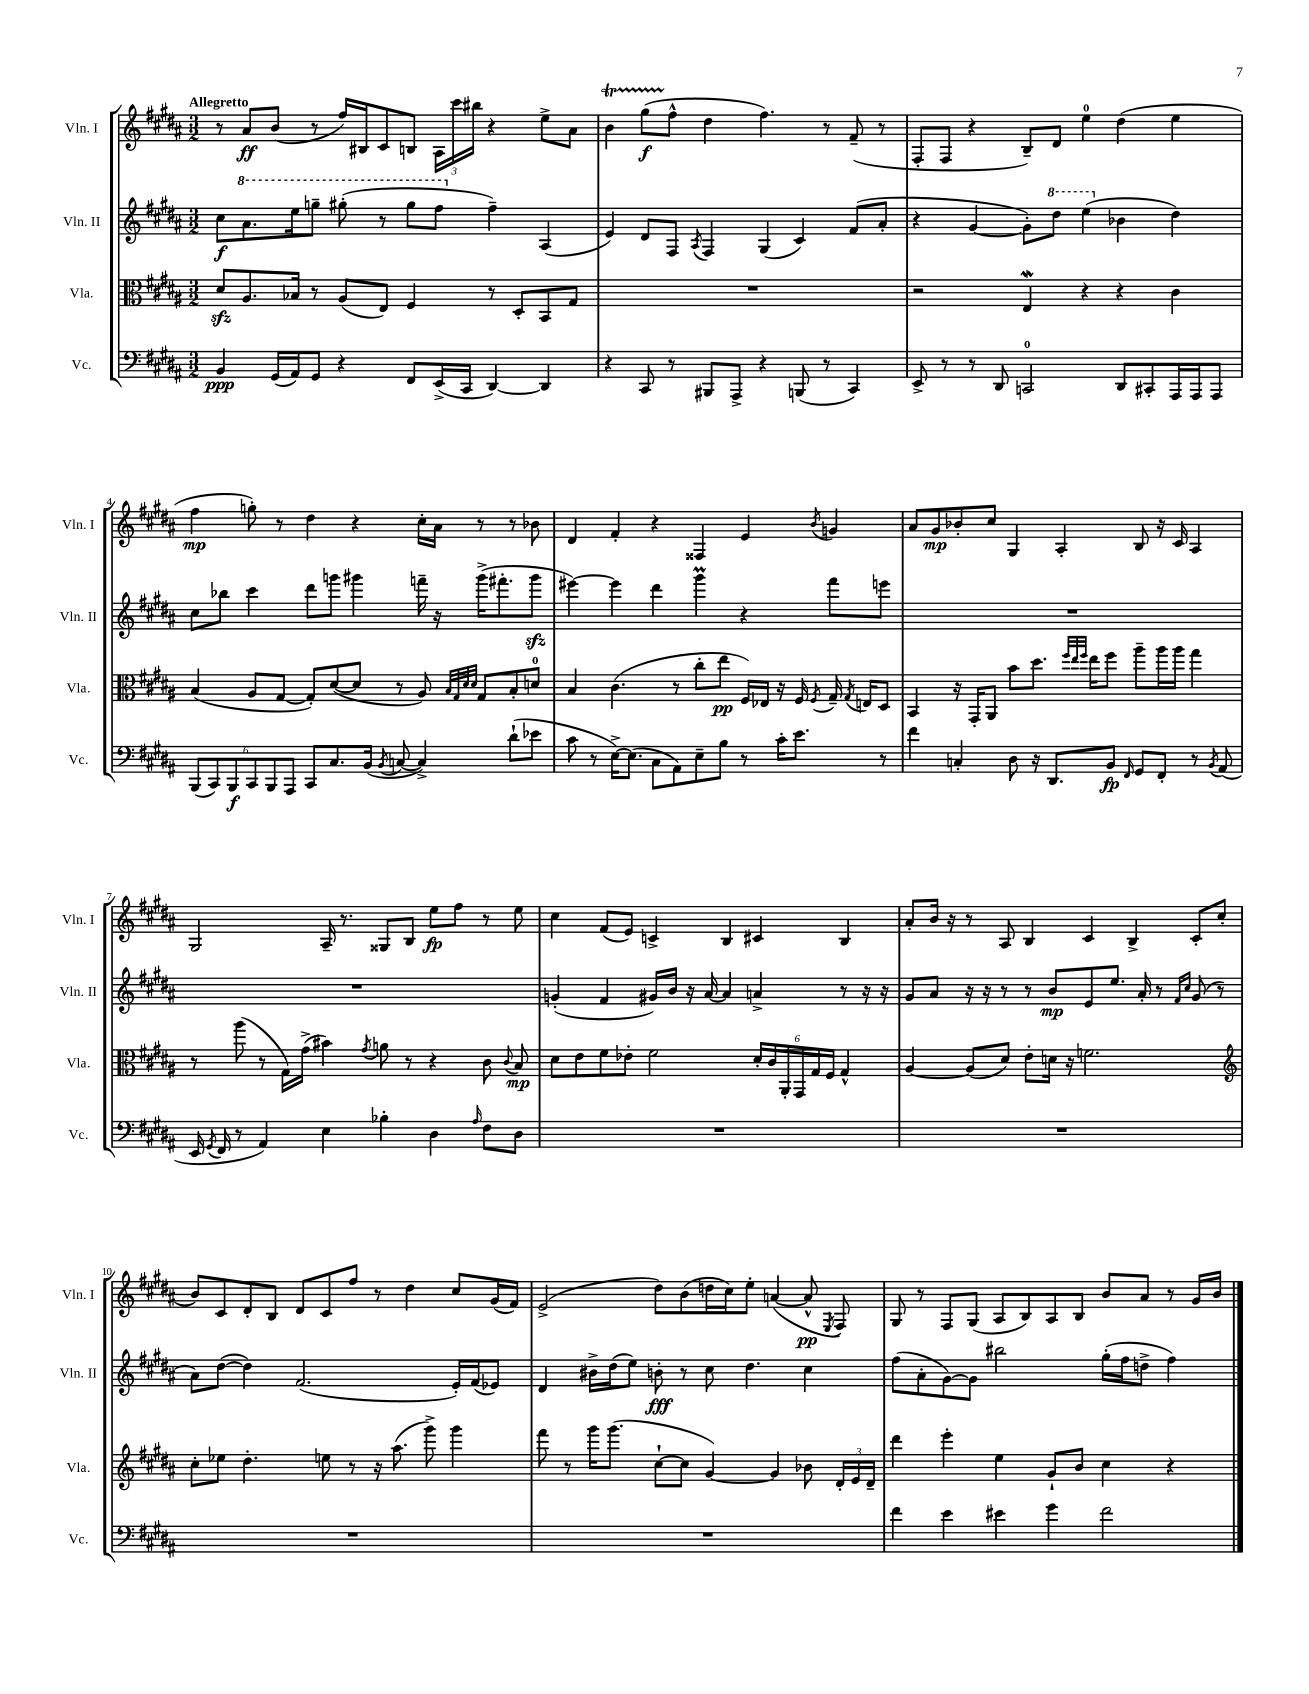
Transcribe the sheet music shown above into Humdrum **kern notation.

**kern	**kern	**kern	**kern
*staff4	*staff3	*staff2	*staff1
*clefF4	*clefC3	*clefG2	*clefG2
*k[f#c#g#d#a#]	*k[f#c#g#d#a#]	*k[f#c#g#d#a#]	*k[f#c#g#d#a#]
*M3/2	*M3/2	*M3/2	*M3/2
4BB/	8d#/L	8cc#\L	8r
.	8.A#/	8.aa#\	8a#/L
(16GG#/LL	.	.	(8b/J
16AA#/J)	16B-/Jk	16eee\k	.
8GG#/J	8r	8ggg~\J	8r
4r	(8A#/L	(8ggg#'\	16ff#/LL)
.	.	.	16B#/J
.	8E/J)	8r	8c#/
8FF#/L	4F#/	8ggg#\L	8B/J
(16EE^/L	.	8fff#\J	24A#\LL
.	.	.	24ccc#\
16CC#/JJ	.	.	.
.	.	.	24bb#\JJ
[4DD#/)	8r	4ff#~\)	4r
.	8D#'/L	.	.
4DD#/]	8BB/	(4A#/	8ee^\L
.	8G#/J	.	8a#\J
=	=	=	=
4r	1.r	4e/)	4b\
8CC#/	.	8d#/L	(8gg#\L
8r	.	8F#/J	8ff#^^\J
.	.	8qA#/	.
8BBB#/L	.	4F#/	4dd#\
8AAA#^/J	.	.	.
4r	.	(4G#/	4.ff#\)
(8BBB/	.	4c#/)	.
8r	.	.	8r
4CC#/)	.	(8f#/L	(8f#~/
.	.	8a#'/J	8r
=	=	=	=
8EE^/	2r	4r	8F#'/L
8r	.	.	8F#/J
8r	.	[4g#/	4r
8DD#/	.	.	.
2CC/	4E/	8g#'\]L)	8B~/L)
.	.	8ddd#\J	8d#/J
.	4r	(4eee\	4ee\
8DD#/L	4r	4b-\	(4dd#\
8CC#'/	.	.	.
16AAA#/L	4c#\	4dd#\)	4ee\
16AAA#/J	.	.	.
8AAA#/J	.	.	.
=	=	=	=
(12BBB/L	(4B/	8cc#\L	4ff#\
12CC#/)	.	.	.
.	.	8bb-\J	.
12BBB/	.	.	.
12CC#/	8A#/L	4ccc#\	8gg'\)
12BBB/	.	.	.
.	[8G#/J	.	8r
12AAA#/J	.	.	.
8CC#/L	8G#'/]L)	8ddd#\L	4dd#\
8.C#/	([8d#/	8ggg\J	.
.	8d#/]J	4ggg#\	4r
(16BB/Jk	.	.	.
8qBB/	.	.	.
[8C/	8r	.	.
4C^/])	8A#/)	16fff~\	16cc#'\LL
.	.	16r	16a#\JJ
.	32qqB/LLL	.	.
.	32qqG#/	.	.
.	32qqd#/	.	.
.	32qqd#/JJJ	.	.
.	8G#/L	(16ggg#^\LK	8r
.	.	8.fff#'\	.
(8d#`\L	8B'/	.	8r
8e-\J	8d/J	8ggg#\J	8b-\
=	=	=	=
8c#\	4B/	[4eee#\)	4d#/
8r	.	.	.
[16E^\LK)	(4.c#\	4eee#\]	4f#'/
(8.E\]J	.	.	.
8C#\L	.	4ddd#\	4r
8AA#\)	8r	.	.
8E~\	8cc#'\L	4ggg#\	4F##/
8B\J	8ee\J	.	.
8r	16F#/LL)	4r	4e/
.	16E-/JJ	.	.
16c#'\LK	16r	.	.
8.e\J	16F#/	.	.
.	8qF#/	.	8qb/
.	16G#~/	8fff#\L	4g/
.	8qG#/	.	.
.	16E/LK	.	.
8r	8D#/J	8eee\J	.
=	=	=	=
4f#\	4BB/	1.r	8a#/L
.	.	.	8g#/
4C'/	16r	.	8b-'/
.	16GG#'/LK	.	.
.	8AA#/J	.	8cc#/J
8D#\	8b\L	.	4G#/
16r	8.dd#\J	.	.
8.DD#/L	.	.	.
.	.	.	4A#'/
.	32qqff#/LLL	.	.
.	32qqee/	.	.
.	32qqff#/JJJ	.	.
.	16ee\LK	.	.
8BB/J	8ff#\J	.	.
16qqFF#/	.	.	.
8GG#/L	8aa#~\L	.	8B/
8FF#'/J	16aa#\L	.	16r
.	16aa#\JJ	.	16c#/
8r	4gg#\	.	4A#/
8qBB/	.	.	.
(8AA#/	.	.	.
=	=	=	=
16EE/	8r	1.r	2G#/
8qGG#/	.	.	.
16FF#/	.	.	.
8r	(8aa#\	.	.
4AA#/)	8r	.	.
.	16G#\LL)	.	.
.	(16g#^\JJ	.	.
4E\	4b#\)	.	16A#~/
.	.	.	8.r
.	8qg#/	.	.
4B-'\	8a\	.	8G##/L
.	8r	.	8B/J
4D#\	4r	.	8ee\L
.	.	.	8ff#\J
16qqA#/	.	.	.
8F#\L	8c#\	.	8r
.	8qqc#/	.	.
8D#\J	8B/	.	8ee\
=	=	=	=
1.r	8d#\L	(4g'/	4cc#\
.	8e\	.	.
.	8f#\	4f#/	(8f#/L
.	8e-'\J	.	8e/J)
.	2f#\	16g#/LL)	4c^/
.	.	16b/JJ	.
.	.	16r	.
.	.	[16a#/	.
.	.	4a#/]	4B/
.	24d#'/LL	4a^/	4c#/
.	24c#/	.	.
.	24AA#'/	.	.
.	24GG#/	.	.
.	24G#/	.	.
.	24F#/JJ	.	.
.	4G#^^/	8r	4B/
.	.	16r	.
.	.	16r	.
=	=	=	=
1.r	[4A#/	8g#/L	8a#'/L
.	.	8a#/J	16b/Jk
.	.	.	16r
.	(8A#/]L	16r	8r
.	.	16r	.
.	8d#/J)	8r	8A#/
.	8e'\L	8r	4B/
.	16d\Jk	8b/L	.
.	16r	.	.
.	2.f\	8e/	4c#/
.	.	8.ee/J	.
.	.	.	4B^/
.	.	16a#'/	.
.	.	8r	.
.	.	16qqf#/LL	.
.	.	16qqcc#/JJ	.
.	.	(8g#/	8c#'/L
.	.	8r	(8cc#/J
=	=	=	=
*	*clefG2	*	*
1.r	8cc#'\L	8a#\L)	8b/L)
.	8ee-\J	([8dd#\J	8c#/
.	4.dd#'\	4dd#\])	8d#'/
.	.	.	8B/J
.	.	(2.f#/	8d#/L
.	8ee\	.	8c#/
.	8r	.	8ff#/J
.	16r	.	8r
.	(8.aa#\	.	.
.	.	.	4dd#\
.	8ggg#^\)	.	.
.	4ggg#\	16e'/LL)	8cc#/L
.	.	(16f#/J	.
.	.	8e-/J)	(16g#/L
.	.	.	16f#/JJ)
=	=	=	=
1.r	8fff#\	4d#/	(2e^/
.	8r	.	.
.	16ggg#\LK	16b#^\LL	.
.	(8.ggg#\J	(16dd#\J	.
.	.	8ee\J)	.
.	[8cc#`\L	8b'\	8dd#\L)
.	8cc#\]J	8r	(8b\
.	[4g#/)	8cc#\	16dd\L
.	.	.	16cc#\J)
.	.	4.dd#\	8ee'\J
.	4g#/]	.	([4a/
.	8b-\	4cc#\	8a^^/]
.	.	.	8qE/
.	24d#'/LL	.	8F#/)
.	24e/	.	.
.	24d#~/JJ	.	.
=	=	=	=
4f#\	4ddd#\	(8ff#\L	8G#/
.	.	8a#'\	8r
4e\	4eee'\	[8g#\)	8F#/L
.	.	8g#\]J	(8G#/J
4e#\	4ee\	2bb#\	8A#/L
.	.	.	8B/)
4g#\	8g#`/L	.	8A#/
.	8b/J	.	8B/J
2f#\	4cc#\	(16gg#'\LL	8b/L
.	.	16ff#\J	.
.	.	8dd^\J	8a#/J
.	4r	4ff#\)	8r
.	.	.	16g#/LL
.	.	.	16b/JJ
==	==	==	==
*-	*-	*-	*-
